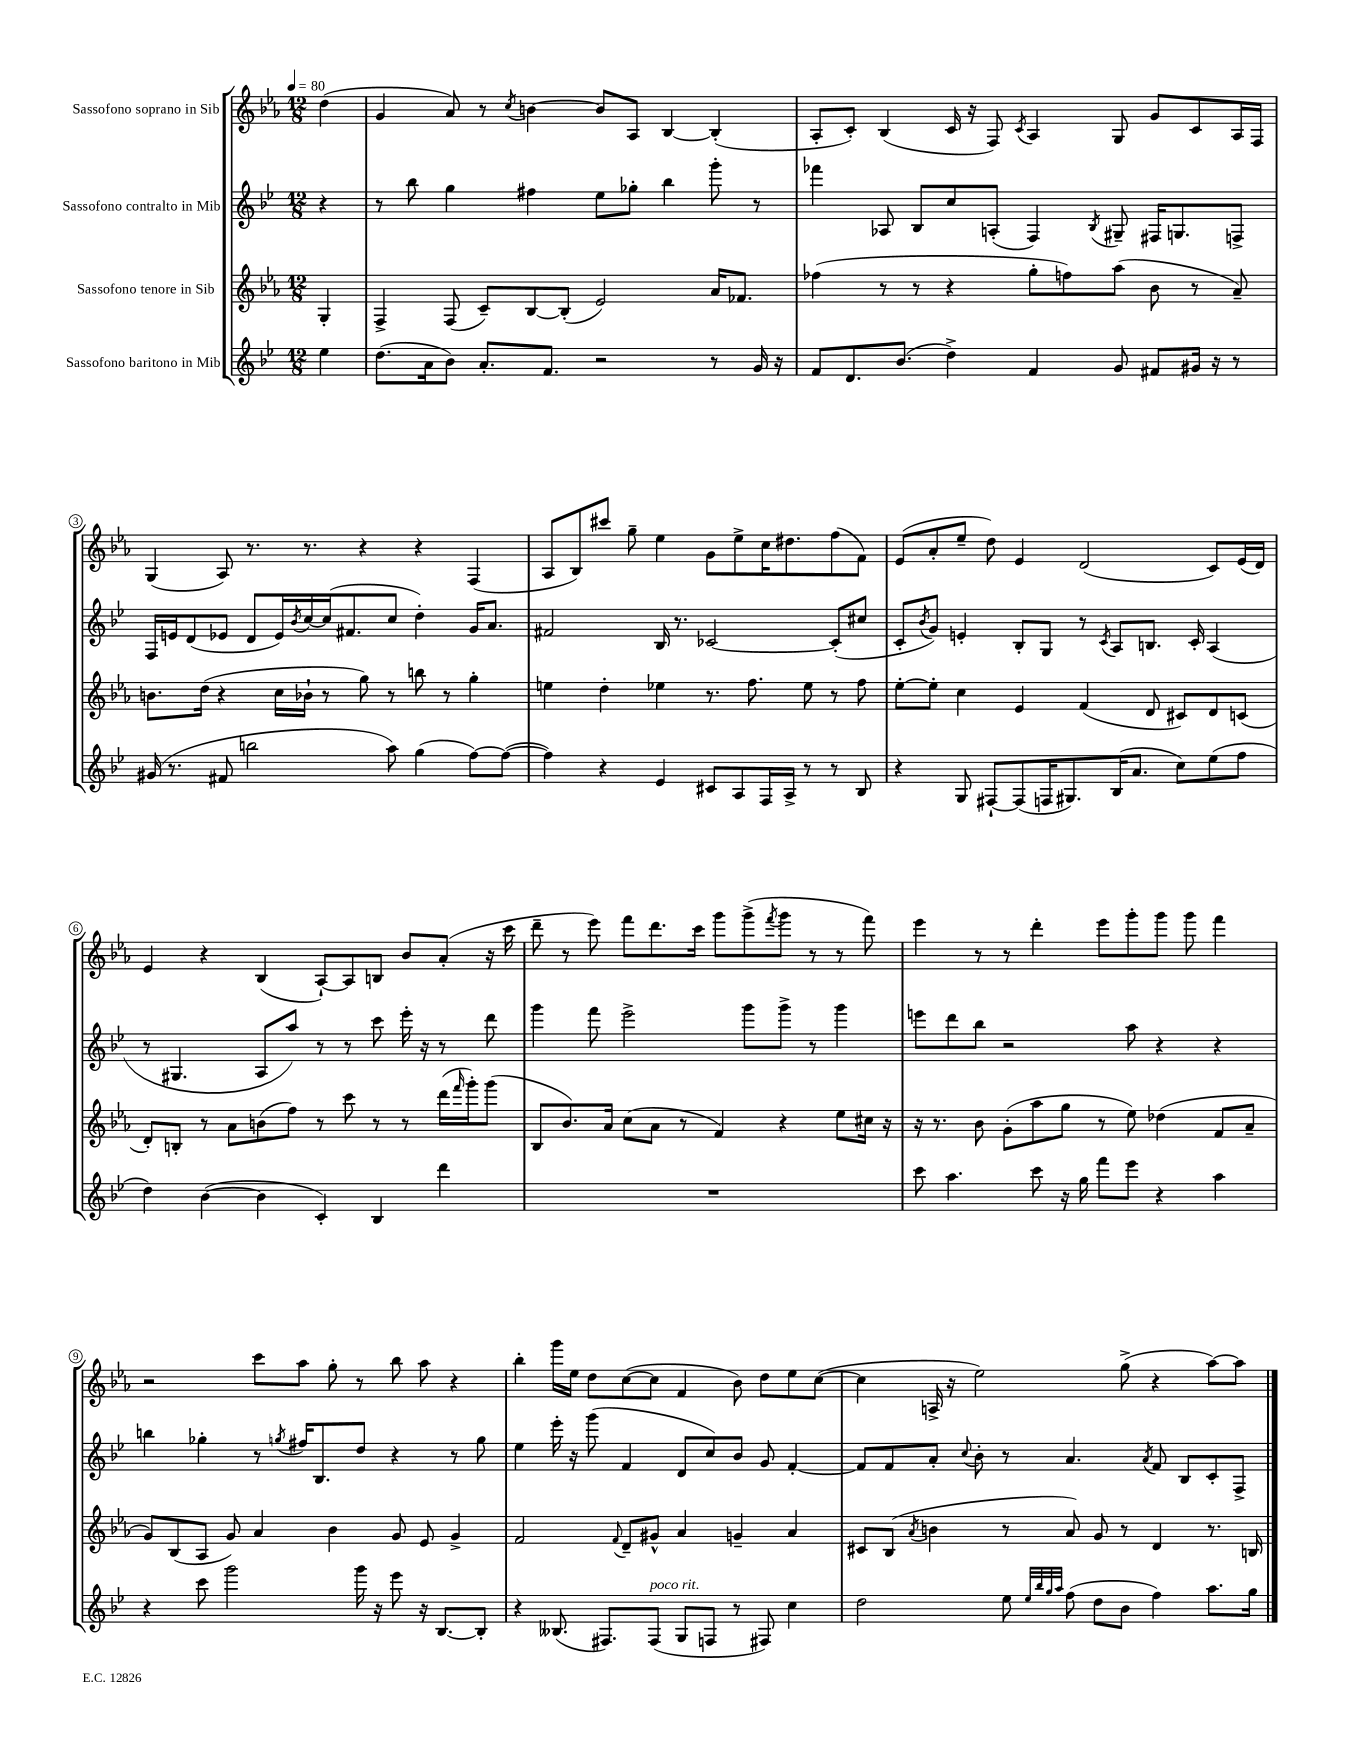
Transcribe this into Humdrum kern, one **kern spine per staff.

**kern	**kern	**kern	**kern
*staff4	*staff3	*staff2	*staff1
*clefG2	*clefG2	*clefG2	*clefG2
*k[b-e-]	*k[b-e-a-]	*k[b-e-]	*k[b-e-a-]
*M12/8	*M12/8	*M12/8	*M12/8
*MM80	*MM80	*MM80	*MM80
4ee-\	4G'/	4r	(4dd\
=	=	=	=
(8.dd\L	4F^/	8r	4g/
.	.	8bb-\	.
16a\k	.	.	.
8b-\J)	(8F/	4gg\	8a-/)
8.a'/L	8c~/L)	.	8r
.	.	.	8qcc/
.	[8B-/	4ff#\	[4b\
8.f/J	.	.	.
.	(8B-'/]J	.	.
2r	2e-/)	8ee-\L	8b/]L
.	.	8gg-'\J	8A-/J
.	.	4bb-\	[4B-/
8r	16a-/LK	8ggg'\	(4B-'/]
.	8.f-/J	.	.
16g/	.	8r	.
16r	.	.	.
=	=	=	=
8f/L	(4ff-\	4fff-\	8A-'/L
8.d/	.	.	8c'/J)
.	8r	8A-/	(4B-/
(8.b-/J	.	.	.
.	8r	8B-/L	.
4dd^\)	4r	8cc/	16c/
.	.	.	16r
.	.	(8A'/J	8F/)
.	.	.	8qc/
4f/	8gg'\L	4F/)	4A-/
.	8ff\)	.	.
.	.	8qB-/	.
8g/	(8aa-\J	8G#~/	8G/
8f#/L	8b-\	16F#/LK	8g/L
.	.	8.G/	.
16g#/Jk	8r	.	8c/
16r	.	.	.
8r	8a-~/)	8F^/J	16A-/L
.	.	.	16F/JJ
=	=	=	=
(16g#/	8.b\L	16F/LL	(4G/
8.r	.	16e/J	.
.	.	(8d/	.
.	(16dd\Jk	.	.
8f#/	4r	8e-/J	8A-/)
2bb\	.	8d/L	8.r
.	16cc\LL	16e-/L)	.
.	.	8qb-/	.
.	16b-`\JJ	[16cc/	8.r
.	8r	(16cc/]J	.
.	.	8.f#/	.
.	8gg\)	.	4r
8aa\)	8r	8cc/J	.
(4gg\	8bb\	4dd'\)	4r
.	8r	.	.
[8ff\L)	4gg'\	16g/LK	(4F/
.	.	8.a/J	.
(8ff\_J	.	.	.
=	=	=	=
4ff\])	4ee\	2f#/	8A-/L
.	.	.	8B-/)
4r	4dd'\	.	8ccc#/J
.	.	.	8gg~\
4e-/	4ee-\	16B-/	4ee-\
.	.	8.r	.
8c#/L	8.r	[2c-/	8g\L
8A/	.	.	8ee-^\
.	8.ff\	.	.
16F/L	.	.	16cc\K
16A^/JJ	.	.	8.dd#\
8r	8ee-\	.	.
8r	8r	(8c-'/]L	(8ff\
8B-/	8ff\	8cc#/J	8f\J)
=	=	=	=
4r	[8ee-'\L	8c'/L	(8e-/L
.	.	8qb-/	.
.	8ee-'\]J	8g/J)	8a-'/
8G/	4cc\	4e'/	8ee-~/J
[8F#`/L	.	.	8dd\)
(8F#/]	4e-/	8B-'/L	4e-/
16F/K	.	8G/J	.
8.G#/)	.	.	.
.	(4f/	8r	(2d/
.	.	8qc/	.
(16B-/K	.	8A/L	.
8.a/J	.	.	.
.	8d/	8.B/J	.
8cc\L)	8c#/L)	.	.
.	.	16c'/	.
(8ee-\	8d/	(4A/	8c/L)
8ff\J	(8c/J	.	(16e-/L
.	.	.	16d/JJ)
=	=	=	=
4dd\)	8d'/L)	8r	4e-/
.	8B'/J	4.G#/	.
([4b-\	8r	.	4r
.	8a-\L	.	.
4b-\]	(8b\	8A/L	(4B-/
.	8ff\J)	8aa/J)	.
4c'/)	8r	8r	[8A-`/L)
.	8ccc\	8r	8A-/]
4B-/	8r	8ccc\	8B/J
.	8r	16eee-'\	8b-/L
.	.	16r	.
4ddd\	(16ddd\LL	8r	(8a-'/J
.	16qqfff/	.	.
.	16ggg'\J)	.	.
.	(8ggg\J	8ddd\	16r
.	.	.	16ccc\
=	=	=	=
1.r	8B-/L	4ggg\	8ddd~\
.	8.b-/)	.	8r
.	.	8fff\	8eee-\)
.	16a-/Jk	.	.
.	(8cc\L	2eee-^\	8fff\L
.	8a-\J	.	8.ddd\
.	8r	.	.
.	.	.	16ccc\Jk
.	4f/)	.	8ggg\L
.	.	8ggg\L	(8ggg^\
.	.	.	8qfff/
.	4r	8ggg^\J	8ggg\J
.	.	8r	8r
.	8ee-\L	4ggg\	8r
.	16cc#\Jk	.	8fff\)
.	16r	.	.
=	=	=	=
8ccc\	16r	8eee\L	4eee-\
.	8.r	.	.
4.aa\	.	8ddd\	.
.	8b-\	8bb-\J	8r
.	(8g'\L	2r	8r
8ccc\	8aa-\	.	4ddd'\
16r	8gg\J	.	.
16gg\	.	.	.
8fff\L	8r	.	8eee-\L
8eee-\J	8ee-\)	8aa\	8ggg'\
4r	(4dd-\	4r	8ggg\J
.	.	.	8ggg\
4aa\	8f/L	4r	4fff\
.	8a-~/J	.	.
=	=	=	=
4r	8g/L)	4bb\	2r
.	(8B-/	.	.
8ccc\	8A-/J	4gg-'\	.
2ggg\	8g/)	.	.
.	4a-/	8r	8ccc\L
.	.	8qgg/	.
.	.	16ff#/LK	8aa-\J
.	.	8.B-/	.
.	4b-\	.	8gg'\
16ggg\	.	8dd/J	8r
16r	.	.	.
8eee-\	8g/	4r	8bb-\
16r	8e-/	.	8aa-\
[8.B-/L	.	.	.
.	4g^/	8r	4r
8B-'/]J	.	8gg\	.
=	=	=	=
4r	2f/	4ee-\	4bb-'\
(8.B--/	.	16eee-'\	16ggg\LL
.	.	16r	16ee-\JJ
.	.	(8ggg\	8dd\L
8.F#/L)	.	.	.
.	8qqf/	.	.
.	8d~/L	4f/	([8cc\
(8F#/J	8g#^^/J	.	8cc\]J
8G/L	4a-/	8d/L	4f/
8F/J	.	8cc/)	.
8r	4g~/	8b-/J	8b-\)
8F#/)	.	8g/	8dd\L
4cc\	4a-/	[4f'/	8ee-\
.	.	.	([8cc\J
=	=	=	=
2dd\	8c#/L	8f/]L	4cc\]
.	(8B-/J	8f/	.
.	8qa-/	.	.
.	4b\	8a'/J	16A^/
.	.	.	16r
.	.	8qqcc/	.
.	.	8b-'\	2ee-\)
8ee-\	8r	8r	.
32qqee-/LLL	.	.	.
32qqbb-/	.	.	.
32qqgg/	.	.	.
32qqaa/JJJ	.	.	.
(8ff\	8a-/)	4.a/	.
8dd\L	8g/	.	.
8b-\J	8r	.	(8gg^\
.	.	8qa/	.
4ff\)	4d/	8f/	4r
.	.	8B-/L	.
8.aa\L	8.r	8c'/	[8aa-\L)
.	.	8F^/J	8aa-\]J
16gg\Jk	16B/	.	.
==	==	==	==
*-	*-	*-	*-
